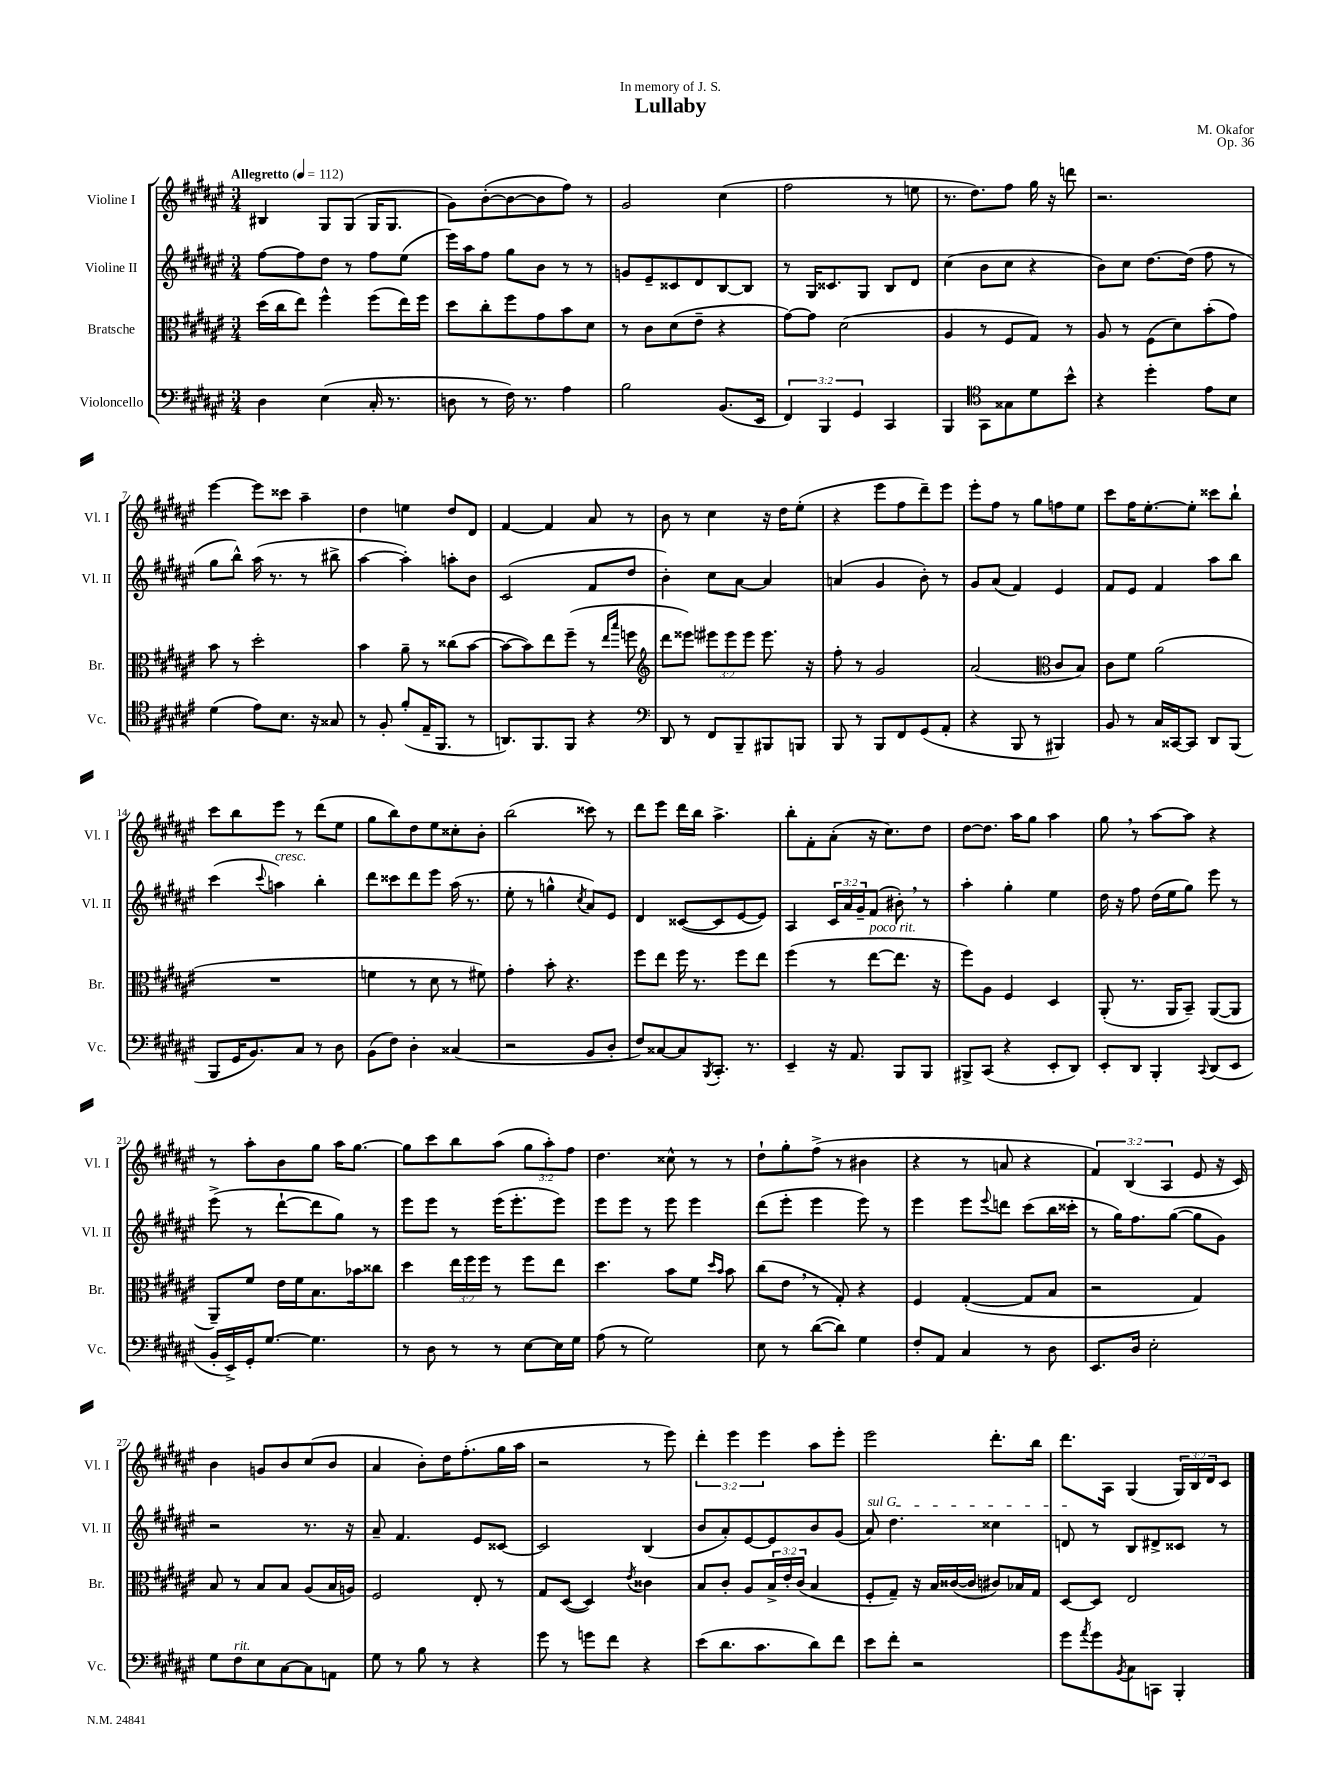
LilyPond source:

\header { title = "Lullaby" composer = "M. Okafor" dedication = "In memory of J. S." opus = "Op. 36" }
<<
\new StaffGroup <<
\new Staff = "s0" \with { instrumentName = "Violine I" shortInstrumentName = "Vl. I" } {
    \clef treble \key fis \major \numericTimeSignature \time 3/4 \override Staff.TupletNumber.text = #tuplet-number::calc-fraction-text \tempo "Allegretto" 4 = 112
    bis4 gis8 gis8( gis16 gis8. |
    gis'8) b'8~-.( b'8~ b'8 fis''8) r8 |
    gis'2 cis''4( |
    fis''2 r8 e''8 |
    r8. dis''8.) fis''8 gis''16 r16 d'''8 |
    r2. |
    eis'''4~ eis'''8 cisis'''8 ais''4-- |
    dis''4 e''4 dis''8 dis'8 |
    fis'4~ fis'4 ais'8 r8 |
    b'8 r8 cis''4 r16 dis''16 eis''8-.( |
    r4 eis'''8 fis''8 dis'''8--) eis'''8 |
    eis'''8-. fis''8 r8 gis''8 f''8 eis''8 |
    cis'''8 fis''16 eis''8.~-. eis''8-. cisis'''8 b''8-! |
    cis'''8 b''8 eis'''8 r8 dis'''8( eis''8 |
    gis''8 b''8) dis''8 eis''8 cisis''8-. b'8-. |
    b''2( cisis'''8) r8 |
    dis'''8 eis'''8 dis'''16 b''16 ais''4.-> |
    b''8-. fis'8-. ais'8-.( r16 cis''8.) dis''8 |
    dis''8~ dis''8. ais''16 gis''8 ais''4 |
    gis''8 \breathe r8 ais''8~ ais''8 r4 |
    r8 ais''8-. b'8 gis''8 ais''16 gis''8.~ |
    gis''8 cis'''8 b''8 ais''8( \tuplet 3/2 { gis''8 ais''8-.) fis''8 } |
    dis''4. cisis''8-^ r8 r8 |
    dis''8-! gis''8-. fis''8->( r8 bis'4 |
    r4 r8 a'8 r4 |
    \tuplet 3/2 { fis'4) b4( ais4 } eis'8 r16 cis'16) |
    b'4 g'8 b'8 cis''8( b'8 |
    ais'4 b'8-.) dis''16 fis''8.-.( gis''16 ais''16 |
    r2 r8 eis'''8) |
    \tuplet 3/2 { dis'''4-. eis'''4 eis'''4 } ais''8 eis'''8-. |
    eis'''2 dis'''8.-. b''16 |
    dis'''8. ais16 gis4( \tuplet 3/2 { gis16) b16 dis'16 } cis'8 \bar "|." |
}
\new Staff = "s1" \with { instrumentName = "Violine II" shortInstrumentName = "Vl. II" } {
    \clef treble \key fis \major \numericTimeSignature \time 3/4 \override Staff.TupletNumber.text = #tuplet-number::calc-fraction-text
    fis''8~ fis''8 dis''8 r8 fis''8 eis''8( |
    eis'''16) ais''16 fis''8 gis''8 b'8 r8 r8 |
    g'8 eis'8-- cisis'8 dis'8 b8~ b8 |
    r8 gis16 cisis'8. gis8 b8 dis'8 |
    cis''4( b'8 cis''8 r4 |
    b'8) cis''8 dis''8.~ dis''16( fis''8 r8 |
    gis''8 b''8-^) ais''16( r8. r8 bis''8-> |
    ais''4~ ais''4-.) a''8-. b'8 |
    cis'2( fis'8 dis''8 |
    b'4-.) cis''8 ais'8~ ais'4 |
    a'4( gis'4 b'8-.) r8 |
    gis'8 ais'8( fis'4) eis'4 |
    fis'8 eis'8 fis'4 ais''8 b''8 |
    cis'''4( \appoggiatura { cis'''8 } a''4^\markup { \italic "cresc." }) b''4-. |
    dis'''8 cisis'''8 dis'''8 eis'''8 ais''16( r8. |
    eis''8-. r8 g''4-^ \acciaccatura { cis''8 } ais'8) eis'8 |
    dis'4 cisis'8~( cisis'8 eis'8~ eis'8) |
    ais4 \tuplet 3/2 { cis'16 ais'16 gis'16-- } fis'8( bis'8-.) \breathe r8 |
    ais''4-. gis''4-. eis''4 |
    dis''16 r16 fis''8 dis''16( eis''16 gis''8) eis'''8 r8 |
    eis'''8->( r8 dis'''8~-! dis'''8 gis''8) r8 |
    eis'''8 eis'''8 r8 eis'''16( eis'''8.-. eis'''8) |
    eis'''8 eis'''8 r8 eis'''8 eis'''4 |
    dis'''8( eis'''8-. eis'''4 eis'''8) r8 |
    eis'''4 eis'''8 \appoggiatura { eis'''8 } d'''8 cis'''8( b''16 cisis'''16-. |
    r8 gis''16) fis''8. gis''8~( gis''8 gis'8) |
    r2 r8. r16 |
    ais'8-- fis'4. eis'8 cisis'8~ |
    cisis'2 b4( |
    b'8 ais'8-.) eis'8~ eis'8 b'8 gis'8( |
    \once \override TextSpanner.bound-details.left.text = \markup { \italic "sul G" } ais'8\startTextSpan) dis''4. cisis''4 |
    d'8\stopTextSpan r8 b8 dis'8-> cisis'8 r8 \bar "|." |
}
\new Staff = "s2" \with { instrumentName = "Bratsche" shortInstrumentName = "Br." } {
    \clef alto \key fis \major \numericTimeSignature \time 3/4 \override Staff.TupletNumber.text = #tuplet-number::calc-fraction-text
    dis''16( cis''16 eis''8) fis''4-^ fis''8( eis''16) fis''16 |
    dis''8 cis''8-. fis''8 gis'8 b'8 dis'8 |
    r8 cis'8 dis'8( eis'8-- r4 |
    gis'8~) gis'8 dis'2( |
    ais4 r8 fis8 gis8) r8 |
    ais8 r8 fis8( dis'8) b'8-.( gis'8) |
    b'8 r8 dis''2-. |
    b'4 ais'8-- r8 cisis''8( b'8~ |
    b'8~ b'8) eis''8 fis''8--( r8 \grace { eis''16 b''16 } f''8 |
    \clef treble dis'''8 eisis'''8) \tuplet 3/2 { eis'''8 eis'''8 eis'''8 } eis'''8. r16 |
    fis''8-. r8 gis'2 |
    ais'2( \clef alto cis'8 b8) |
    cis'8 fis'8 ais'2( |
    R2. |
    f'4 r8 dis'8 r8 fis'8) |
    gis'4-. b'8-. r4. |
    fis''8 eis''8 fis''16 r8. fis''8 eis''8 |
    fis''4( r8 eis''8~^\markup { \italic "poco rit." } eis''8. r16 |
    fis''8) ais8 fis4 dis4 |
    ais,8-.( r8. ais,16 b,8--) ais,8~( ais,8 |
    ais,8--) fis'8 eis'16 fis'16 b8. bes'16 cisis''8 |
    dis''4 \tuplet 3/2 { eis''16 fis''16 fis''16 } r8 fis''8 eis''8 |
    dis''4. b'8 fis'8 \grace { dis''16 b'16 } b'8 |
    cis''8( eis'8 \breathe r8 gis8-.) r4 |
    fis4 gis4~-.( gis8 b8 |
    r2 gis4) |
    b8 r8 b8 b8 ais8( b16 a16) |
    fis2 eis8-. r8 |
    gis8 dis8~( dis4) \acciaccatura { eis'8 } cisis'4 |
    b8 cis'8-. ais8 \tuplet 3/2 { b16-> eis'16-. cis'16( } b4 |
    fis8-. gis8--) r16 b16 cisis'16~( cisis'16 cis'8) bes16 gis16 |
    dis8~ dis8 eis2 \bar "|." |
}
\new Staff = "s3" \with { instrumentName = "Violoncello" shortInstrumentName = "Vc." } {
    \clef bass \key fis \major \numericTimeSignature \time 3/4 \override Staff.TupletNumber.text = #tuplet-number::calc-fraction-text
    dis4 eis4( cis16-. r8. |
    d8 r8 fis16) r8. ais4 |
    b2 b,8.( eis,16 |
    \tuplet 3/2 { fis,4) b,,4 gis,4 } cis,4 |
    b,,4 \clef tenor gis,8 gisis8 dis'8 b'8-^ |
    r4 dis''4-. eis'8 b8 |
    dis'4( eis'8) b8. r16 gisis8 |
    r8 fis8-. fis'8-.( eis16-- fis,8. r8 |
    a,8.) fis,8. fis,8 r4 |
    \clef bass dis,8 r8 fis,8 b,,8-- bis,,8 b,,8 |
    b,,8 r8 b,,8 fis,8 gis,8( ais,8-. |
    r4 b,,8 r8 bis,,4) |
    b,8 r8 cis16 cisis,16~ cisis,8 dis,8 b,,8( |
    b,,8 gis,16 b,8.) cis8 r8 dis8 |
    b,8( fis8) dis4-. cisis4( |
    r2 b,8 dis8-. |
    fis8) cisis8~ cisis8 \acciaccatura { b,,8 } cis,8.-. r8. |
    eis,4-- r16 ais,8. b,,8 b,,8 |
    bis,,8-> cis,8( r4 eis,8-. dis,8) |
    eis,8-. dis,8 b,,4-. \appoggiatura { cis,8 } dis,8( eis,8 |
    b,16-. eis,16->) gis,16-. gis8.~ gis4. |
    r8 dis8 r8 r8 eis8~ eis16 gis16 |
    ais8( r8 gis2) |
    eis8 r8 dis'8~( dis'8) gis4 |
    fis8-. ais,8 cis4 r8 dis8 |
    eis,8. dis16 eis2-. |
    gis8 fis8^\markup { \italic "rit." } eis8 cis8~ cis8 a,8 |
    gis8 r8 b8 r8 r4 |
    gis'8 r8 g'8 fis'8 r4 |
    eis'8( dis'8. cis'8. dis'8) fis'8 |
    eis'8 fis'8-. r2 |
    gis'8 \acciaccatura { ais'8 } gis'8 \acciaccatura { b,8 } cis8 c,8 b,,4-. \bar "|." |
}
>>
>>
